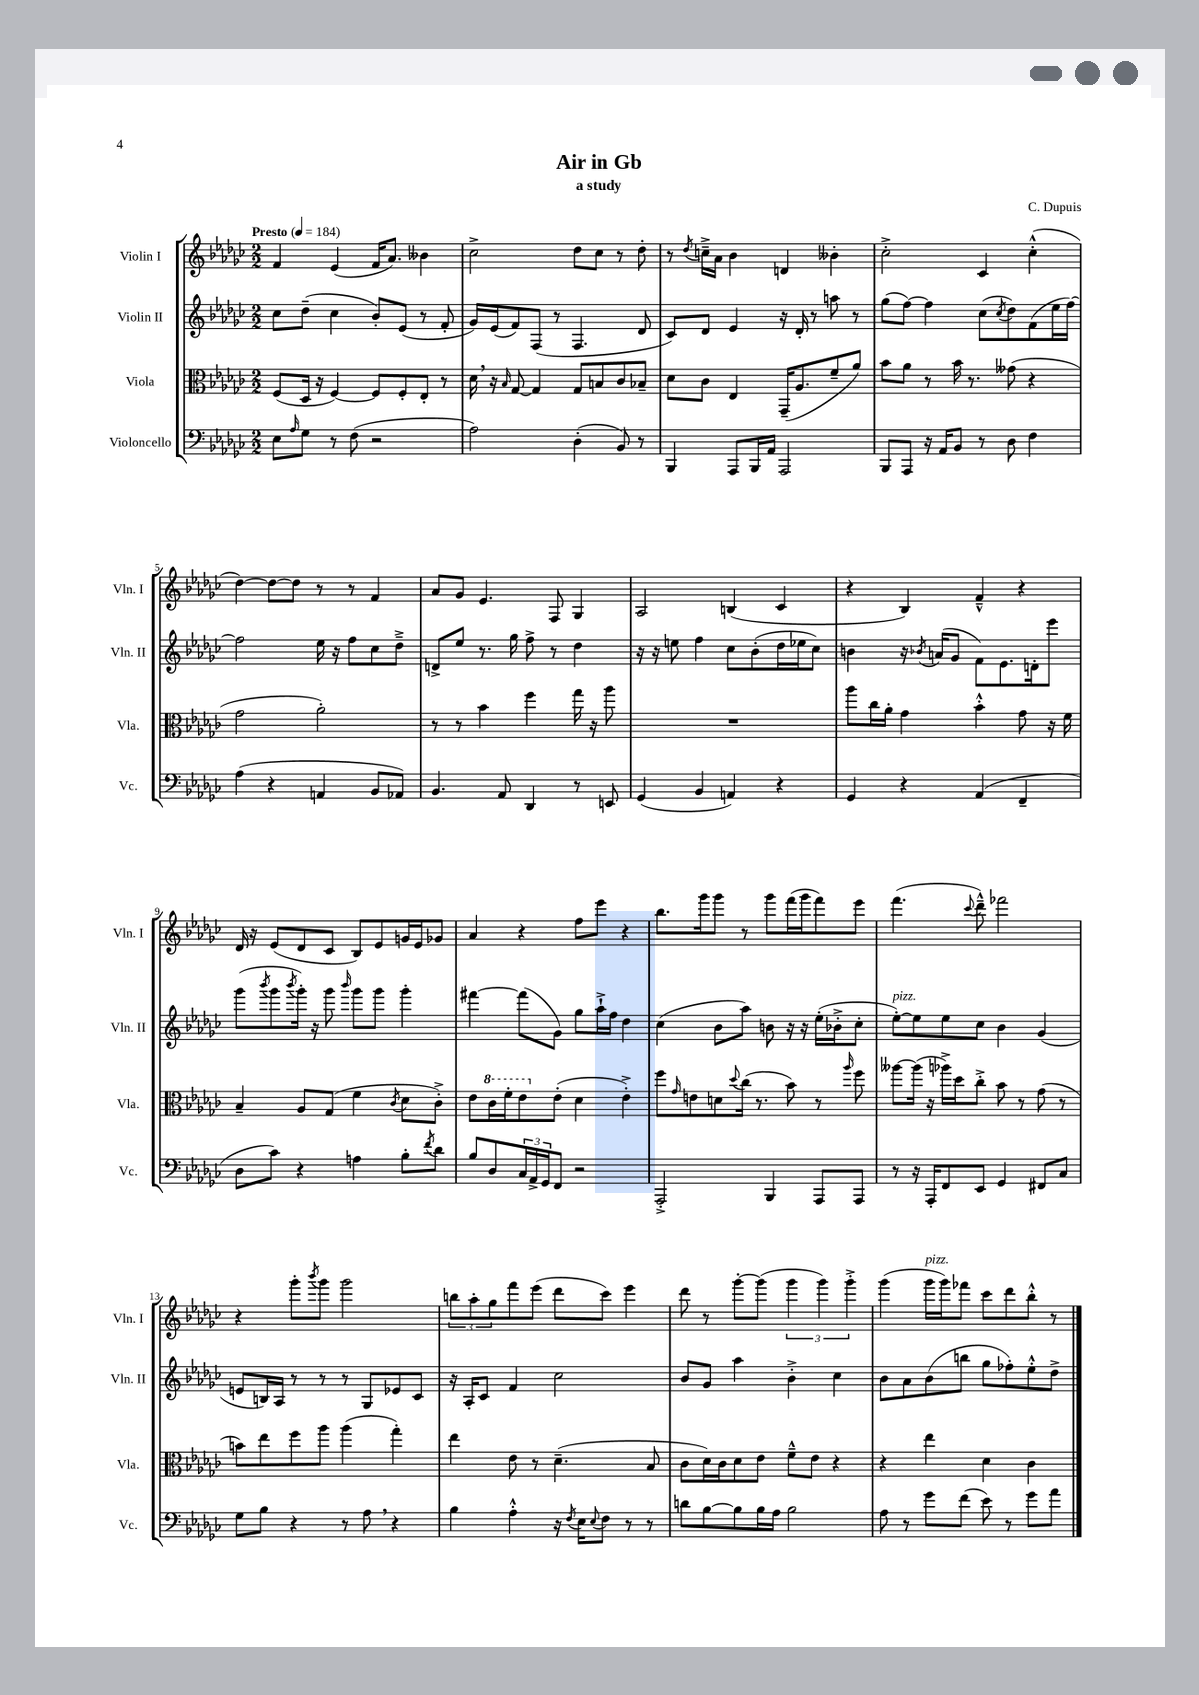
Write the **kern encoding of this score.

**kern	**kern	**kern	**kern
*part4	*part3	*part2	*part1
*staff4	*staff3	*staff2	*staff1
*I"Violoncello	*I"Viola	*I"Violin II	*I"Violin I
*I'Vc.	*I'Vla.	*I'Vln. II	*I'Vln. I
*clefF4	*clefC3	*clefG2	*clefG2
*k[b-e-a-d-g-c-]	*k[b-e-a-d-g-c-]	*k[b-e-a-d-g-c-]	*k[b-e-a-d-g-c-]
*M2/2	*M2/2	*M2/2	*M2/2
*MM184	*MM184	*MM184	*MM184
=1	=1	=1	=1
!	!	!	!LO:TX:a:B:t=Presto
8E-\L	(8F/L	8cc-\L	4f/
16qqA-/	.	.	.
8G-\J	16D-/Jk	(8dd-~\J	.
.	16r	.	.
8r	[4F/)	4cc-\	(4e-/
(8F\	.	.	.
2r	8F/L]	8b-'/L)	16f/KL
.	.	.	8.a-/J)
.	8F'/	(8e-/J	.
.	8E-'/J	8r	4b--X\
.	8r	8f'/	.
=2	=2	=2	=2
2A-\)	16d-,\	16g-/LL)	2cc-^\
.	16r	(16e-/J	.
.	16qqB-/	.	.
.	[8G-/	8f/)	.
.	4G-/]	(8F/J	.
.	.	8r	.
(4D-'\	8G-/L	4.F/	8dd-\L
.	8Bn/	.	8cc-\J
8BB-/)	8c-/	.	8r
8r	8B-X~/J	8d-/	8dd-'\
=3	=3	=3	=3
4BBB-/	8d-\L	8c-/L)	8r
.	.	.	8qdd-/
.	8c-\J	8d-/J	16ccn~^\LL
.	.	.	16a-\JJ
8AAA-/L	4E-/	4e-/	4b-\
16BBB-/L	.	.	.
16AA-/JJ	.	.	.
2AAA-/	(16GG-~/KL	16r	4dn/
.	8.A-/	16d-'/	.
.	.	8r	.
.	8f~/	8aan\	4b--X'\
.	8a-/J)	8r	.
=4	=4	=4	=4
8BBB-/L	8b-\L	(8gg-\L	2cc-'^\
8AAA-/J	8a-\J	[8ff\J)	.
16r	8r	4ff\]	.
16AA-/KL	.	.	.
8BB-/J	16b-\	.	.
.	8.r	.	.
8r	.	(8cc-\L	4c-/
.	.	8qcc-/	.
8D-\	(8g--X\	8dd-\)	.
4F\	4r	(8f\	(4cc-'^^\
.	.	16ee-\L	.
.	.	[16ff\JJ)	.
!!LO:LB:g=z
=5	=5	=5	=5
(4A-\	2g-\	2ff\]	[4dd-\)
4r	.	.	8dd-\L_
.	.	.	8dd-\J]
4AAn/	2a-'\)	16ee-\	8r
.	.	16r	.
.	.	8ff\L	8r
8BB-/L	.	8cc-\	4f/
8AA-X/J)	.	8dd-~^\J	.
=6	=6	=6	=6
4.BB-/	8r	8dn^/L	8a-/L
.	8r	8ee-/J	8g-/J
.	4b-\	8.r	4.e-/
8AA-/	.	.	.
.	.	16gg-\	.
4DD-/	4ff\	8ff^\	.
.	.	8r	8F/
8r	16gg-\	4dd-\	4G-/
.	16r	.	.
8EEn/	8aa-\	.	.
=7	=7	=7	=7
(4GG-/	1r	16r	2A-/
.	.	16r	.
.	.	8een\	.
4BB-/	.	4ff\	.
4AAn/)	.	8cc-\L	(4Bn/
.	.	(8b-'\	.
4r	.	16dd-\L	4c-/
.	.	16ee-X\J	.
.	.	8cc-\J)	.
=8	=8	=8	=8
4GG-/	8aa-\L	4bn\	4r
.	16cc-\L	.	.
.	16a-'\JJ	.	.
4r	4g-\	16r	4B-/)
.	.	8qb-X/	.
.	.	(16an/KL	.
.	.	8g-/J	.
(4AA-/	4b-'^^\	8f\L)	4f~^^/
.	.	8.e-\	.
4FF~/	8g-\	.	4r
.	.	16dn'\k	.
.	16r	8eee-\J	.
.	16f\	.	.
!!LO:LB:g=z
=9	=9	=9	=9
8D-\L	4B-~/	(8ggg-\L	16d-/
.	.	.	16r
.	.	8qbbb-/	.
8c-\J)	.	8ggg-\	(8e-/L
.	.	8qbbb-/	.
4r	8A-/L	16ggg-'\Jk)	8d-/
.	.	16r	.
.	(8G-/J	8ggg-\	8c-/J
.	.	16qqbbb-/	.
4An\	4f\	8ggg-\L	8B-/L)
.	.	8ggg-\J	8e-/
.	8qc-/	.	.
8B-'\L	8d-\L	4ggg-'\	16gn/L
.	.	.	16e-/J
8qf/	.	.	.
8d-\J	8c-'^\J)	.	8g-X/J
=10	=10	=10	=10
8B-/L	8e-\L	[4fff#X\	4a-/
*	*8va	*	*
8D-/	16cc-\L	.	.
.	16ff'\J	.	.
24C-/L	8ee-\	(8fff#\L]	4r
24AA-^/	.	.	.
24GG-/J	.	.	.
*	*X8va	*	*
8FF/J	(8e-'\J	8g-\J)	.
2r	4d-\	8gg-\L	8ff\L
.	.	16aa-`^\L	8eee-\J
.	.	16ff\JJ	.
.	4e-'^\)	4dd-\	4r
=11	=11	=11	=11
2AAA-'^/	8ff\L	(4cc-\	8.bb-\L
.	16qqg-/	.	.
.	8en\	.	.
.	.	.	16ggg-\k
.	8dn\	8b-\L	8ggg-\J
.	8qqdd-/	.	.
.	(16cc-\Jk	8aa-\J)	8r
.	8.r	.	.
4BBB-/	.	8bn\	8ggg-\L
.	8b-\)	16r	(16fff\L
.	.	16r	16ggg-\J
8AAA-/L	8r	(16ee-'\LL	8fff\)
.	.	16b-X'^\J	.
.	16qqaa-/	.	.
8AAA-/J	8ff\	8cc-'\J	8eee-\J
=12	=12	=12	=12
!	!	!LO:TX:a:i:t=pizz.	!
8r	[8aa--X\L	[8ee-'\L)	(4.fff\
16r	(16aa--\Jk]	8ee-\]	.
16AAA-'/KL	16r	.	.
8FF/	16aa-X^\LL)	8ee-\	.
.	16dd-\J	.	.
.	.	.	8qqccc-/
8EE-/J	8cc-'^\J	8cc-\J	8ddd-~^^\)
4GG-/	8b-\	4b-\	2fff-X\
.	8r	.	.
8FF#X/L	(8g-\	(4g-/	.
8C-/J	8r	.	.
!!LO:LB:g=z
=13	=13	=13	=13
8G-\L	8bn\L)	8en/L	4r
8B-\J	8ee-\	16Bn/L)	.
.	.	16A-/JJ	.
4r	8ff\	8r	8ggg-'\L
.	.	.	8qbbb-/
.	8aa-\J	8r	8ggg-\J
8r	(4aa-\	8r	2ggg-\
8A-,\	.	8G-/L	.
4r	4gg-'\)	8e-X/	.
.	.	8c-/J	.
=14	=14	=14	=14
4B-\	4ee-\	16r	12bbn\L
.	.	16A-'/KL	.
.	.	.	12aa-'\
.	.	8c-/J	.
.	.	.	12gg-\
4A-'^^\	8e-\	4f/	8fff\
.	8r	.	(8eee-\J
16r	(4.d-~\	2cc-\	8ddd-\L
8qF/	.	.	.
16E-\KL	.	.	.
8qqE-/	.	.	.
8F\J	.	.	8ccc-\J)
8r	.	.	4eee-\
8r	8B-/	.	.
=15	=15	=15	=15
8dn\L	8c-\L	8b-/L	8ddd-\
[8B-\	16d-\L)	8g-/J	8r
.	16c-\J	.	.
8B-\]	8d-\	4aa-\	[8ggg-'\L
16B-\L	8e-\J	.	(8ggg-\J]
16A-\JJ	.	.	.
2B-\	8f~^^\L	4b-'^\	6ggg-\
.	8e-\J	.	.
.	.	.	6ggg-\)
.	4r	4cc-\	.
.	.	.	6ggg-'^\
=16	=16	=16	=16
8A-\	4r	8b-\L	(4ggg-\
8r	.	8a-\	.
!	!	!	!LO:TX:a:i:t=pizz.
8g-\L	4ee-\	(8b-\	16ggg-\LL
.	.	.	16ggg-\J)
(8f\J	.	8bbn\J	8fff-X\J
8e-\)	4d-\	8gg-\L	8ccc-\L
8r	.	8ff-X'\)	8ddd-\
8g-\L	4c-\	8ee-'^^\	8bb-'^^\J
8a-\J	.	8dd-^\J	8r
==	==	==	==
*-	*-	*-	*-
